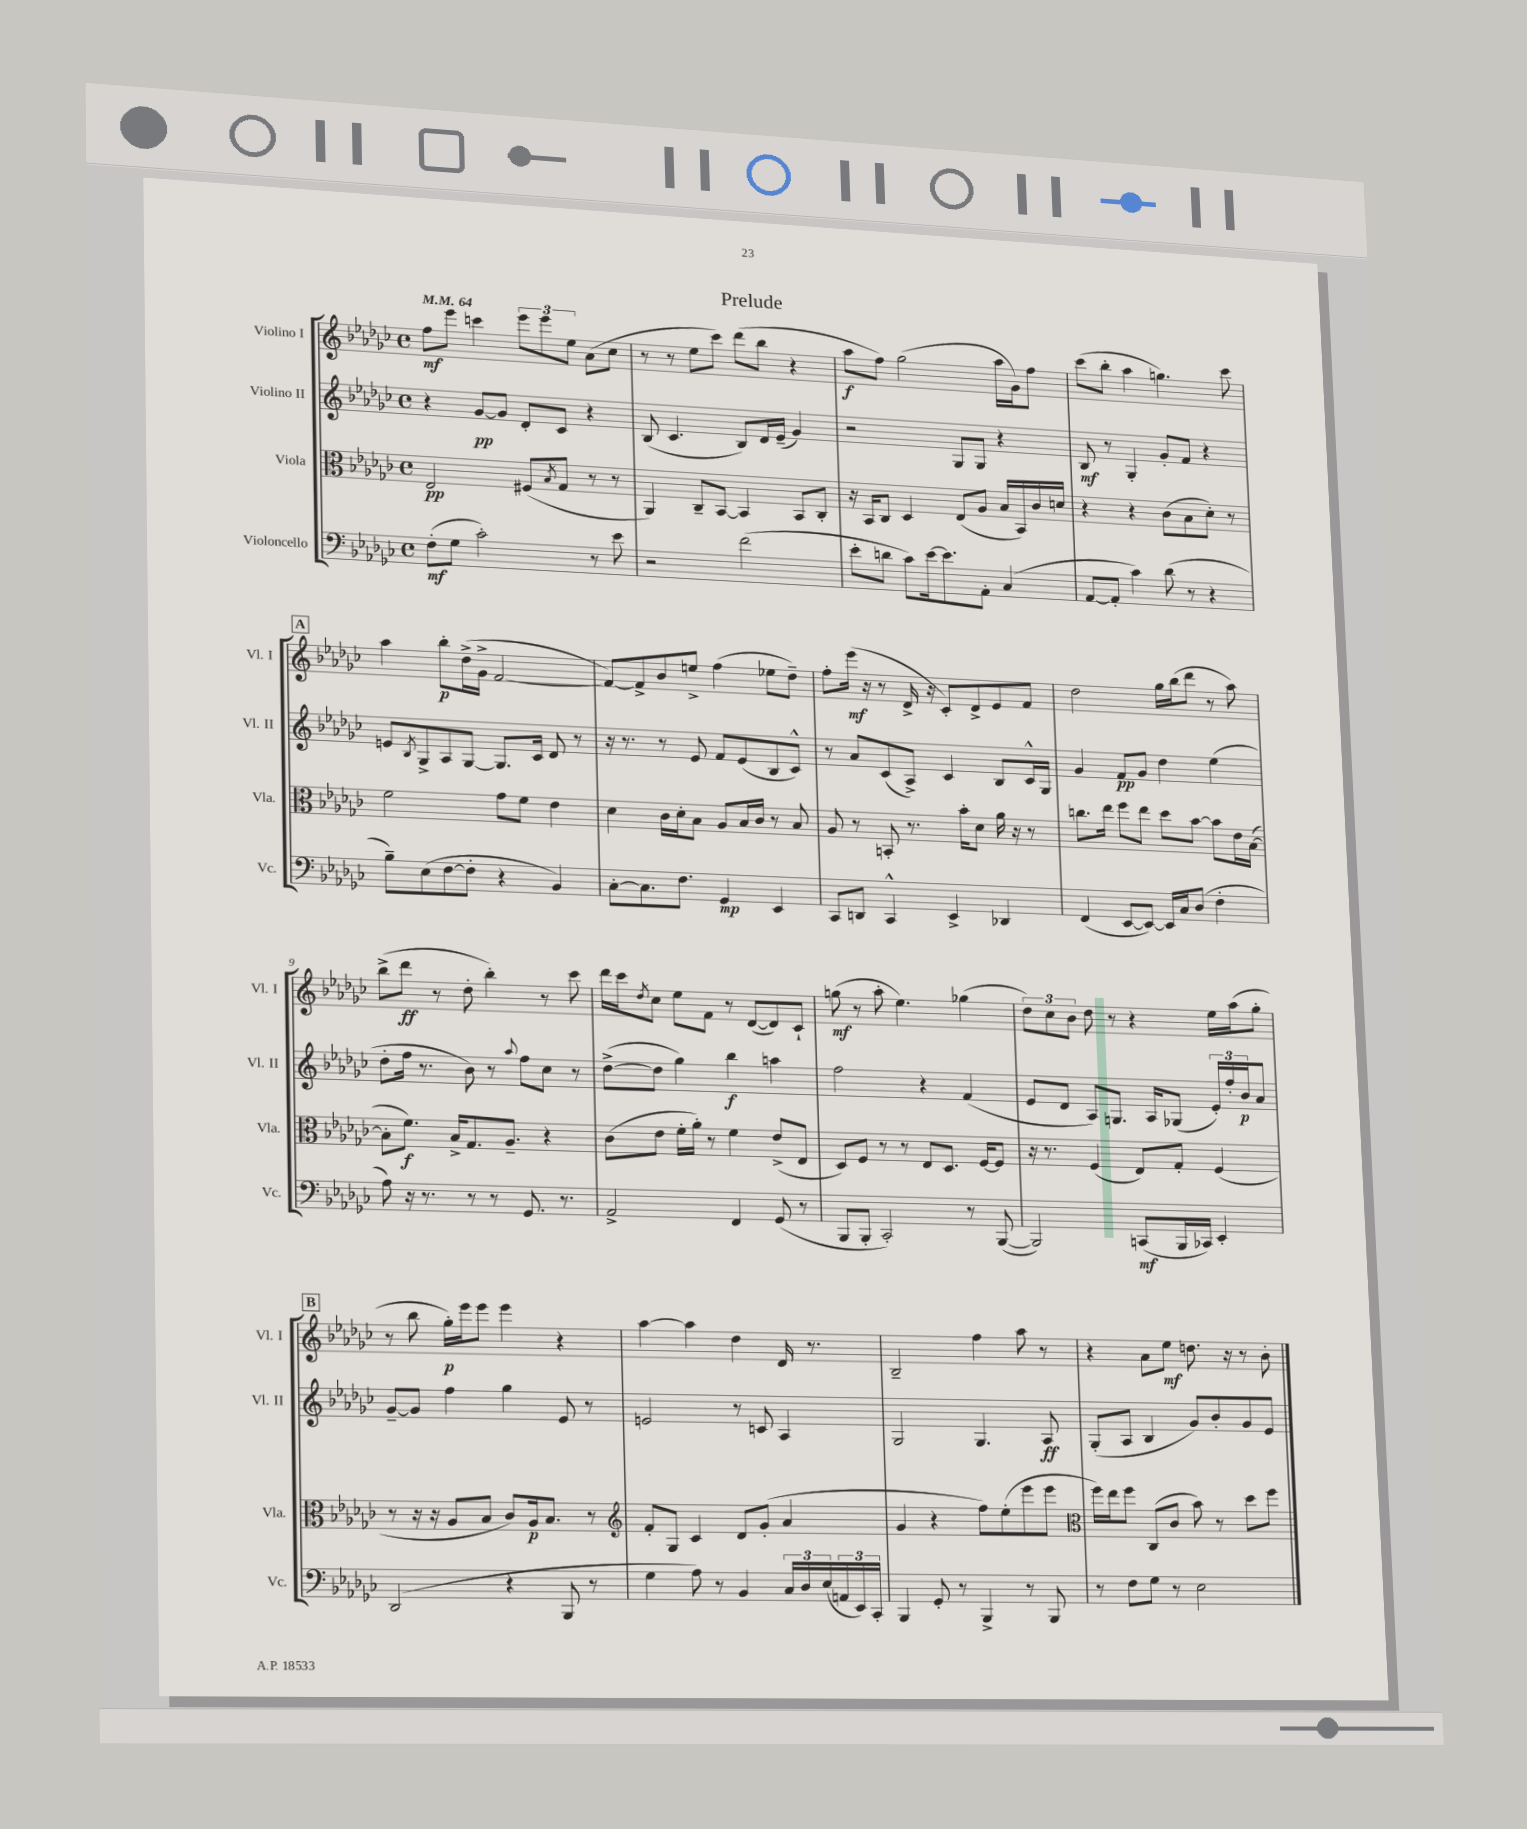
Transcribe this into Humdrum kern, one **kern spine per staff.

**kern	**kern	**kern	**kern
*staff4	*staff3	*staff2	*staff1
*clefF4	*clefC3	*clefG2	*clefG2
*k[b-e-a-d-g-c-]	*k[b-e-a-d-g-c-]	*k[b-e-a-d-g-c-]	*k[b-e-a-d-g-c-]
*M4/4	*M4/4	*M4/4	*M4/4
*met(c)	*met(c)	*met(c)	*met(c)
*MM64	*MM64	*MM64	*MM64
(8F'	2E-	4r	8ff
8G-	.	.	8eee-
2c-')	.	[8g-	4ccc
.	.	8g-]	.
.	(8F#	8d-'	12eee-
.	.	.	12eee-
.	8qB-	.	.
.	8G-	8c-	.
.	.	.	12ee-
8r	8r	4r	(8a-
8e-	8r	.	8cc-
=	=	=	=
2r	4AA-)	(8B-	8r
.	.	4.c-	8r
.	8C-~	.	8ee-
.	[8BB-	.	8ccc-)
(2f	4BB-]	8B-)	(8ddd-
.	.	16d-	8bb-
.	.	(16e-~	.
.	8BB-	4g-)	4r
.	8C-'	.	.
=	=	=	=
8e-'	16r	2r	8aa-
.	16BB-	.	.
8d	8C-	.	8ff)
8c-)	4D-	.	(2gg-
[16e-	.	.	.
8.e-]	.	.	.
.	(8E-	8G-	.
8AA-'	8A-	8G-	.
(4C-	16B-	4r	16aa-
.	16BB-)	.	16g-)
.	16c-	.	8ff
.	16d	.	.
=	=	=	=
[8AA-	4r	8B-	(8ccc-
8AA-']	.	8r	8bb-'
4c-)	4r	4G-'	4aa-
(8d-	(8c-	8g-'	4.gg)
8r	8B-	8f	.
4r	8d-')	4r	.
.	8r	.	8ccc-
=	=	=	=
8B-~)	2f	8e	4aa-
.	.	8qB-	.
(8E-	.	8G-^	.
[8F	.	8A-	8bb-'
8F']	.	[8G-	(16dd-^
.	.	.	16g-^
4r	8g-	8.G-]	[2f
.	8f	.	.
.	.	16c-	.
4BB-)	4e-	8d-	.
.	.	8r	.
=	=	=	=
[8C-'	4d-	16r	8f_)
.	.	8.r	.
8.C-]	.	.	8f^]
.	16c-	8r	8b-
8.F	16d-'	.	.
.	8B-	8e-	8ee^
4GG-	8A-	8f	(4ff
.	16B-	(8e-	.
.	16c-	.	.
4EE-	8r	8B-	8ee-
.	8B-	8c-^^)	8dd-~)
=	=	=	=
8CC-	8A-	8r	8ff'
8DD	8r	8a-	(16eee-
.	.	.	16r
4CC-^^	8BB'	(8c-	8r
.	8.r	8A-^)	16d-^
.	.	.	16r
4EE-^	.	4c-	8c-')
.	16b-'	.	.
.	8d-	.	8d-^
4DD-	16a-	8B-	8e-
.	16r	.	.
.	8r	16c-^^	8f
.	.	16G-	.
=	=	=	=
(4FF	8.cc	4g-	2dd-
.	16ee-	.	.
[8EE-	8ff	8f	.
8EE-_)	8ee-	8g-	.
16EE-]	8dd-	4dd-	16gg-
16C-	.	.	(16bb-
(8D-	[8b-	.	8ddd-
4F'	8b-]	(4ee-	8r
.	16e-	.	8aa-)
.	([16B-	.	.
=	=	=	=
8A-)	8B-']	8dd-'	(8bb-^
16r	8.f)	16ff	8ddd-
8.r	.	8.r	.
.	.	.	8r
.	16B-^	.	.
8r	8.G-	8b-)	8dd-'
8r	.	8r	4bb-')
.	8.A-~	.	.
.	.	8qqaa-	.
8.GG-	.	8ff	.
.	4r	8cc-	8r
8.r	.	.	.
.	.	8r	8ccc-
=	=	=	=
2AA-^	(8c-	([8dd-^	16ddd-
.	.	.	16ccc-
.	.	.	8qdd-
.	8e-	8dd-]	8cc-
.	16f'	4gg-)	8ee-
.	16a-')	.	.
.	8r	.	8f
4FF	4f	4bb-	8r
.	.	.	([8d-
(8GG-	(8e-^	4aa	8d-])
8r	8E-	.	8c-`
=	=	=	=
8BBB-	8D-)	2ff	(8gg
8BBB-'	8F	.	8r
2CC-')	8r	.	8aa-'
.	8r	.	4.ee-)
.	8E-	4r	.
.	8.D-	.	.
8r	.	(4f	(4gg-
.	[16F	.	.
([8BBB-	8F]	.	.
=	=	=	=
2BBB-])	16r	8e-	12dd-)
.	8.r	.	.
.	.	.	12cc-
.	.	8d-	.
.	.	.	12b-
.	(4F	8A-)	8dd-
.	.	8.G	8r
(8CC	8E-)	.	4r
.	.	16A-	.
16BBB-	8G-'	(8G-	.
16CC-)	.	.	.
4EE-'	(4F	24e-')	16ee-
.	.	24ff'	.
.	.	.	(16aa-
.	.	24b-	.
.	.	8a-	8gg-'
=	=	=	=
(2DD-	8r	[8g-~	8r
.	16r	8g-]	8bb-
.	16r	.	.
.	8A-	4ff	16gg-')
.	.	.	16eee-
.	8B-	.	8eee-
4r	8c-)	4gg-	4eee-
.	16A-	.	.
.	8.B-	.	.
8BBB-	.	8e-	4r
8r	8r	8r	.
=	=	=	=
*	*clefG2	*	*
4G-	8f'	2e	[4aa-
.	8G-	.	.
8A-)	4c-	.	4aa-]
8r	.	.	.
4BB-	8d-	8r	4dd-
.	(8g-'	8c	.
24C-	4a-	4A-	16d-
24D-	.	.	.
.	.	.	8.r
(24E-	.	.	.
24AA	.	.	.
24EE-)	.	.	.
24CC-'	.	.	.
=	=	=	=
4BBB-	4g-	2G-	2B-~
8GG-'	4r	.	.
8r	.	.	.
4BBB-^	8ff)	4.G-	4ff
.	(8ee-'	.	.
8r	8eee-	.	8aa-
8BBB-	8eee-	8A-	8r
=	=	=	=
*	*clefC3	*	*
8r	16ff)	(8G-'	4r
.	16ee-	.	.
8F	8ff	8A-	.
8G-	(8C-	4B-	8a-
8r	8c-	.	8ee-
2E-	8b-)	8g-)	8.dd
.	8r	8b-'	.
.	.	.	16r
.	8dd-	8g-	8r
.	8ff	8e-	8b-'
==	==	==	==
*-	*-	*-	*-
